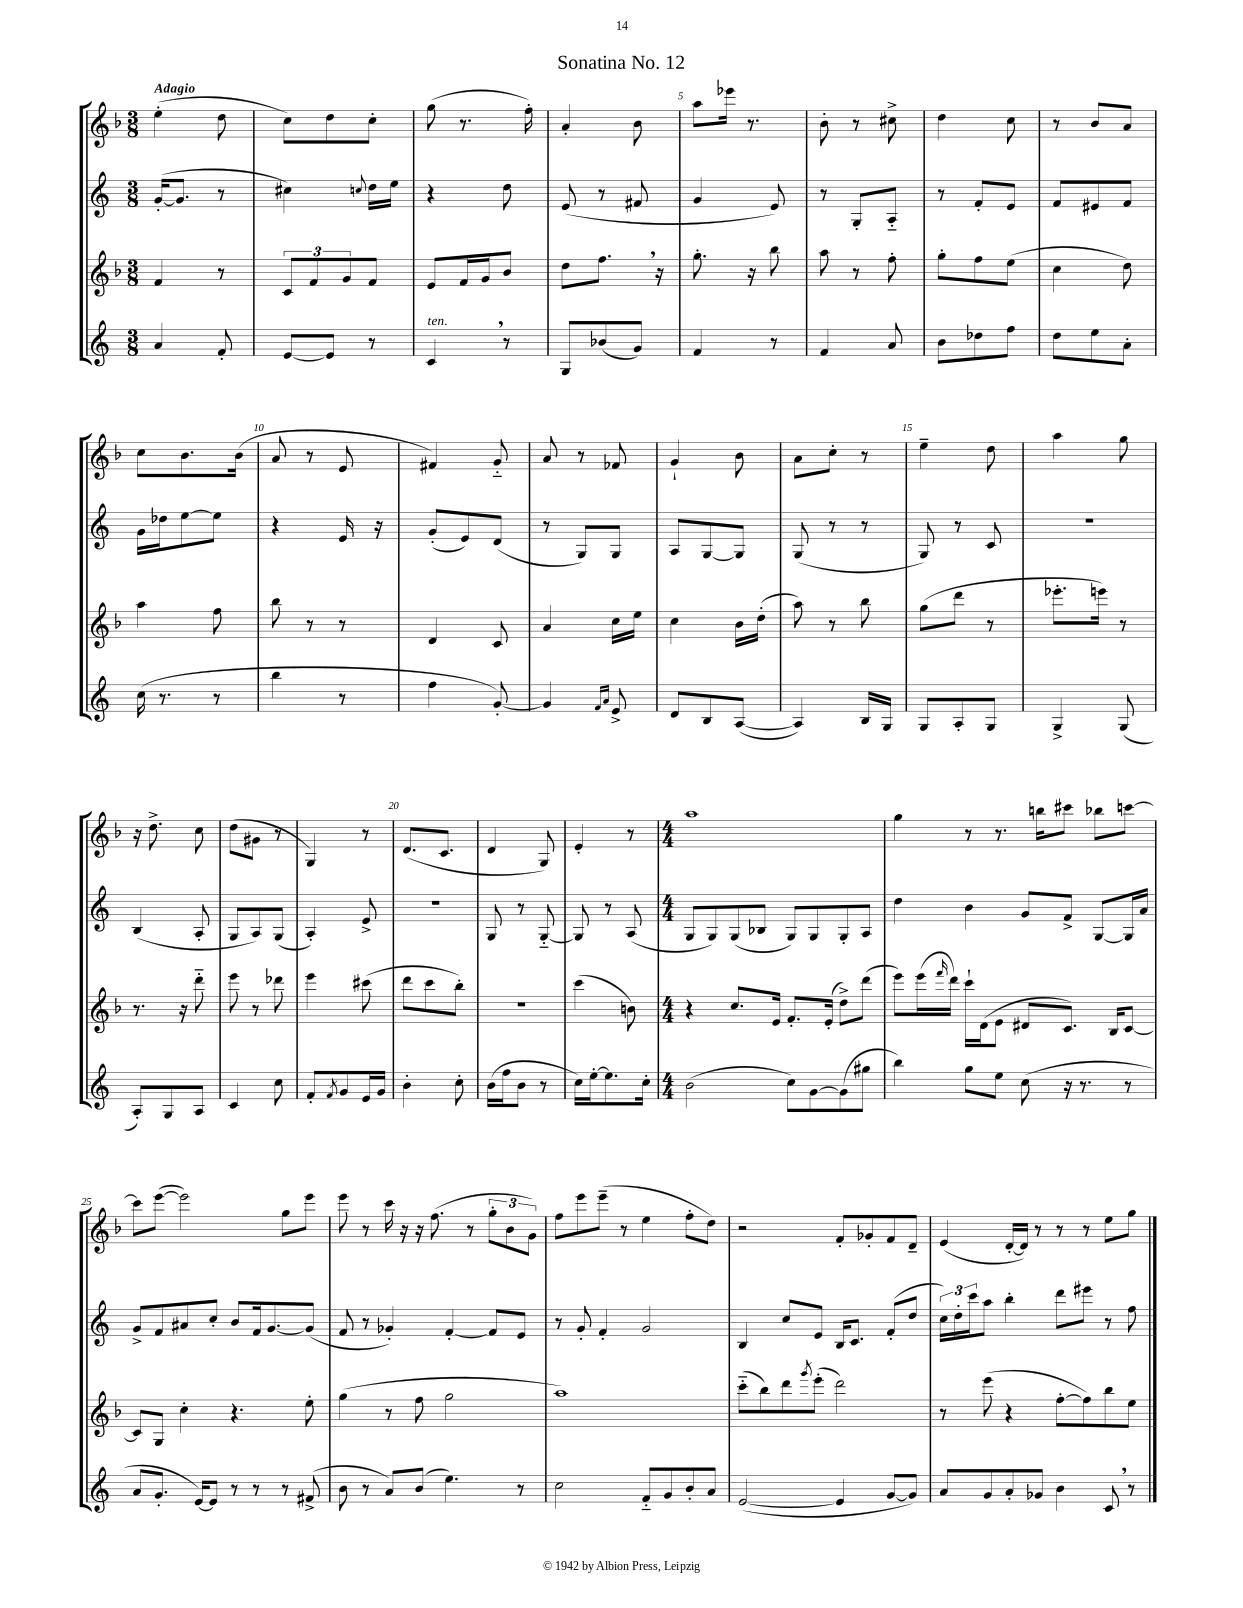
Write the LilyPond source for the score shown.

\header { title = "Sonatina No. 12" }
<<
\new StaffGroup <<
\new Staff = "s0" {
    \clef treble \key f \major \numericTimeSignature \time 3/8 \tempo "Adagio"
    e''4-.( d''8 |
    c''8) d''8 c''8-. |
    g''8( r8. f''16-.) |
    a'4-. bes'8 |
    a''8 ees'''16 r8. |
    bes'8-. r8 cis''8-> |
    d''4 c''8 |
    r8 bes'8 a'8 |
    c''8 bes'8. bes'16( |
    a'8 r8 e'8 |
    fis'4) g'8-_ |
    a'8 r8 fes'8 |
    g'4-! bes'8 |
    a'8 c''8-. r8 |
    e''4-- d''8 |
    a''4 g''8 |
    r16 d''8.-> c''8 |
    d''8( gis'8 r8 |
    g4) r8 |
    d'8.( c'8. |
    d'4 g8) |
    e'4-. r8 |
    \numericTimeSignature \time 4/4 a''1 |
    g''4 r8 r8. b''16 cis'''8 bes''8 c'''8~ |
    c'''8 e'''8~( e'''2) g''8 e'''8 |
    e'''8 r8 c'''16 r16 r16 f''8.( r8 \tuplet 3/2 { g''8-. bes'8 g'8) } |
    f''8 e'''8 e'''8--( r8 e''4 f''8-. d''8) |
    r2 f'8-. ges'8-. f'8 d'8-- |
    e'4( d'16~-. d'16) r8 r8 r8 e''8 g''8 \bar "|." |
}
\new Staff = "s1" {
    \clef treble \key c \major \numericTimeSignature \time 3/8
    g'16~-.( g'8. r8 |
    cis''4) \appoggiatura { c''8 } d''16 e''16 |
    r4 d''8 |
    e'8( r8 fis'8 |
    g'4 e'8) |
    r8 g8-. a8-_ |
    r8 f'8-. e'8 |
    f'8 eis'8 f'8 |
    g'16 des''16 e''8~ e''8 |
    r4 e'16 r16 |
    g'8-.( e'8) d'8( |
    r8 g8) g8 |
    a8 g8~ g8 |
    g8( r8 r8 |
    g8) r8 c'8 |
    R4. |
    b4( a8-. |
    g8 a8) g8( |
    a4-.) e'8-> |
    R4. |
    g8 r8 g8~-_ |
    g8 r8 a8( |
    \numericTimeSignature \time 4/4 g8 g8) g8( bes8 g8) g8 g8-. a8 |
    d''4 b'4 g'8 f'8-> g8~ g16 a'16 |
    g'8-> f'8 ais'8 c''8-. b'8 f'16 g'8.~ g'8( |
    f'8 r8 ges'4-.) f'4~-. f'8 e'8 |
    r8 g'8-. f'4-. g'2 |
    b4 c''8 e'8 b16 c'8. f'8-.( d''8 |
    \tuplet 3/2 { c''16) d''16-. c'''16 } a''8 b''4-. d'''8 eis'''8 r8 f''8 \bar "|." |
}
\new Staff = "s2" {
    \clef treble \key f \major \numericTimeSignature \time 3/8
    f'4 r8 |
    \tuplet 3/2 { c'8 f'8 g'8 } f'8 |
    e'8 f'16 g'16 bes'8 |
    d''8 f''8. \breathe r16 |
    g''8.-. r16 bes''8 |
    a''8 r8 f''8-. |
    g''8-. f''8 e''8( |
    c''4 d''8) |
    a''4 f''8 |
    bes''8 r8 r8 |
    d'4 c'8 |
    a'4 c''16 e''16 |
    c''4 bes'16 d''16-.( |
    a''8) r8 bes''8 |
    g''8( d'''8 r8 |
    ees'''8.-. e'''16) r8 |
    r8. r16 d'''8-_ |
    e'''8 r8 des'''8 |
    e'''4 cis'''8( |
    d'''8 c'''8 bes''8-.) |
    r4. |
    c'''4( b'8) |
    \numericTimeSignature \time 4/4 r4 c''8. e'16 f'8.-. e'16-.( d''8->) d'''8( |
    e'''8) e'''16( \grace { f'''16 } d'''16) c'''16-! d'16( e'8 dis'8 c'8.) bes16 c'8~ |
    c'8 g8 c''4-. r4. e''8-. |
    g''4( r8 f''8 g''2 |
    a''1) |
    c'''8-_( bes''8) d'''8 \acciaccatura { g'''8 } e'''8-.( d'''2) |
    r8 e'''8( r4 f''8~-. f''8) bes''8 e''8 \bar "|." |
}
\new Staff = "s3" {
    \clef treble \key c \major \numericTimeSignature \time 3/8
    a'4 f'8-. |
    e'8~ e'8 r8 |
    c'4^\markup { \italic "ten." } \breathe r8 |
    g8 bes'8( g'8) |
    f'4 r8 |
    f'4 a'8 |
    b'8 des''8 f''8 |
    d''8 e''8 a'8-. |
    c''16( r8. r8 |
    b''4 r8 |
    f''4 g'8~-.) |
    g'4 \grace { f'16 a'16 } e'8-> |
    d'8 b8 a8~( |
    a4) b16 g16 |
    g8 a8-. g8 |
    g4-> g8( |
    a8-.) g8 a8 |
    c'4 c''8 |
    f'8-. \acciaccatura { f'8 } g'8 e'16 g'16 |
    b'4-. c''8-. |
    b'16( f''16 b'8 r8 |
    c''16) e''16~-. e''8. c''16-. |
    \numericTimeSignature \time 4/4 b'2( c''8) g'8~ g'8( gis''8 |
    b''4) g''8 e''8 c''8( r16 r8. r8 |
    a'8 g'8.-. e'16~) e'8 r8 r8 r8 fis'8->( |
    b'8 r8 a'8) b'8( e''4.) r8 |
    c''2 f'8-_ g'8 b'8-. a'8 |
    e'2~( e'4 g'8~ g'8) |
    a'8 g'8 a'8-. ges'8 b'4 c'8 \breathe r8 \bar "|." |
}
>>
>>
\layout { \context { \Score \override BarNumber.break-visibility = ##(#f #t #t) barNumberVisibility = #(every-nth-bar-number-visible 5) } }
